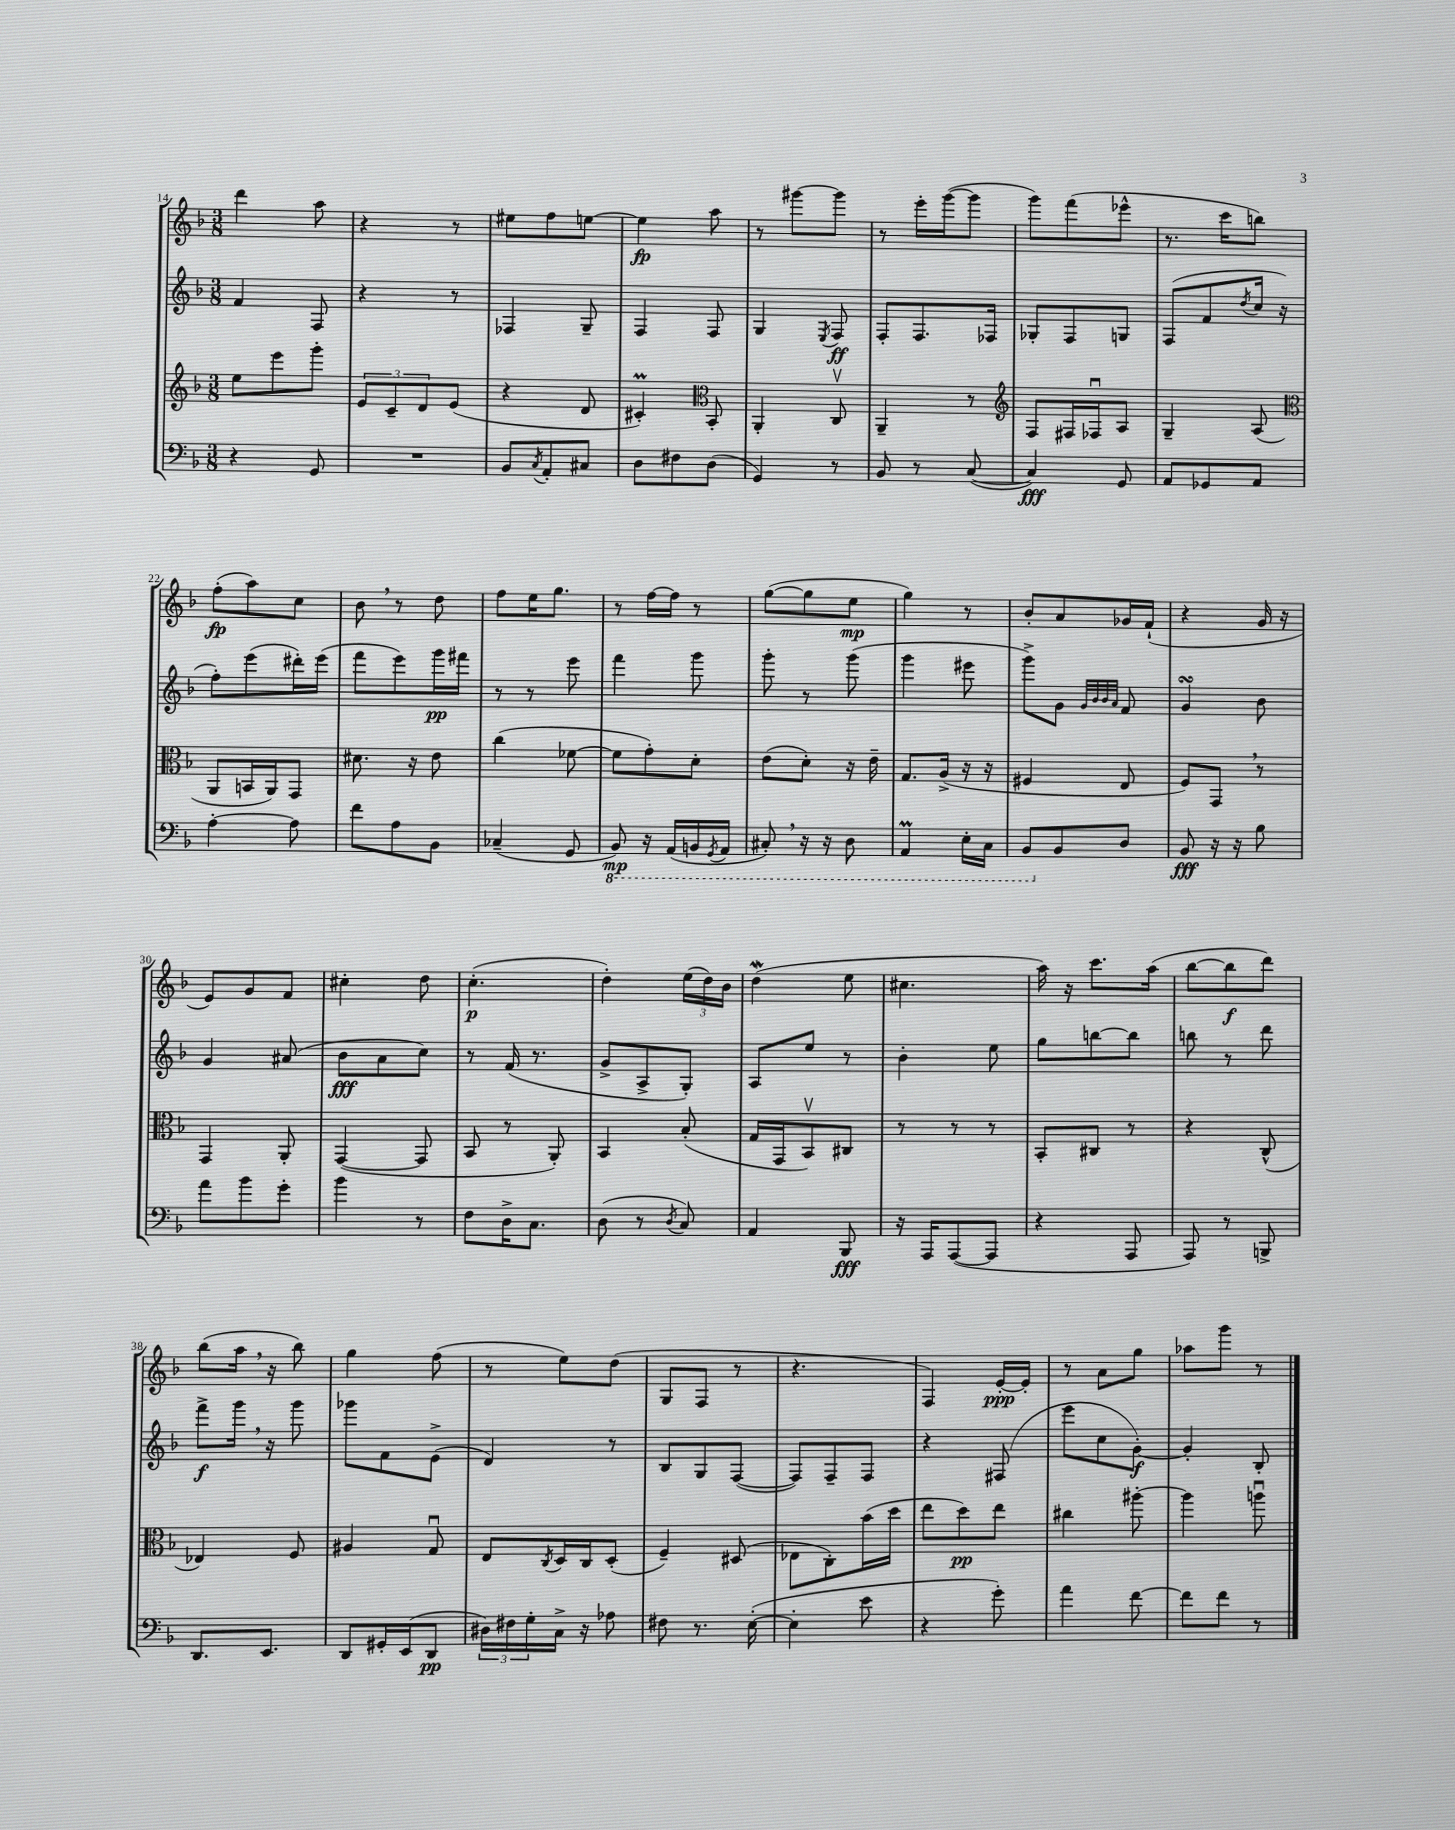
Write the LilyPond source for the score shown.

<<
\new StaffGroup <<
\new Staff = "s0" {
    \clef treble \key f \major \numericTimeSignature \time 3/8
    d'''4 a''8 |
    r4 r8 |
    eis''8 f''8 e''8~ |
    e''4\fp a''8 |
    r8 gis'''8~ gis'''8 |
    r8 e'''16-. g'''16~( g'''8 |
    g'''8) f'''8( ees'''8-^ |
    r8. c'''16 b''8) |
    f''8-.\fp( a''8) c''8 |
    bes'8 \breathe r8 d''8 |
    f''8 e''16 g''8. |
    r8 f''16~ f''16 r8 |
    g''8~( g''8 e''8\mp |
    g''4) r8 |
    bes'8-. a'8 ges'16 f'16-!( |
    r4 g'16 r16 |
    e'8) g'8 f'8 |
    cis''4-. d''8 |
    c''4.-.\p( |
    d''4-.) \tuplet 3/2 { e''16( d''16) bes'16 } |
    d''4\mordent( e''8 |
    cis''4. |
    a''16) r16 c'''8. a''16( |
    bes''8~ bes''8\f d'''8) |
    bes''8( a''16 \breathe r16 bes''8) |
    g''4 f''8( |
    r8 e''8) d''8( |
    g8 f8 r8 |
    r4. |
    f4) e'16~-.\ppp e'16-. |
    r8 a'8 g''8 |
    aes''8 g'''8 r8 \bar "|." |
}
\new Staff = "s1" {
    \clef treble \key f \major \numericTimeSignature \time 3/8
    f'4 f8 |
    r4 r8 |
    fes4 g8-- |
    f4 f8 |
    g4 \acciaccatura { e8 } f8\ff |
    f8-. f8. fes16 |
    ges8-. f8 g8 |
    f8( f'8 \acciaccatura { d''8 } c''16 r16 |
    f''8-.) e'''8( dis'''16-.) e'''16( |
    f'''8 e'''8) g'''16\pp fis'''16 |
    r8 r8 e'''8 |
    f'''4 g'''8 |
    g'''8-. r8 g'''8( |
    g'''4 eis'''8 |
    g'''8->) g'8 \grace { g'32 bes'32 bes'32 a'32 } f'8 |
    g'4\turn bes'8 |
    g'4 ais'8( |
    bes'8\fff a'8 c''8) |
    r8 f'16( r8. |
    g'8-> a8-> g8-.) |
    a8 e''8 r8 |
    bes'4-. e''8 |
    g''8 b''8~ b''8 |
    b''8 r8 d'''8 |
    f'''8->\f g'''16 \breathe r16 g'''8 |
    ges'''8 f'8 e'8->( |
    d'4) r8 |
    bes8 g8 f8~( |
    f8) f8-- f8 |
    r4 fis8( |
    e'''8 c''8 g'8~-.\f) |
    g'4-. bes8-. \bar "|." |
}
\new Staff = "s2" {
    \clef treble \key f \major \numericTimeSignature \time 3/8
    e''8 e'''8 g'''8-. |
    \tuplet 3/2 { e'8 c'8-- d'8 } e'8( |
    r4 d'8 |
    cis'4-.\prall) \clef alto bes,8-. |
    a,4-. c8\upbow |
    a,4-- r8 |
    \clef treble f8 fis16 fes16\downbow a8 |
    g4-- a8( |
    \clef alto a,8 b,16 a,16) g,8 |
    dis'8. r16 e'8 |
    c''4( fes'8~ |
    fes'8 g'8-.) d'8-. |
    e'8( d'8-.) r16 e'16-- |
    g8. a16->( r16 r16 |
    fis4 e8 |
    f8) g,8 \breathe r8 |
    g,4 a,8-. |
    g,4~( g,8 |
    bes,8 r8 a,8-.) |
    bes,4 bes8-.( |
    g16 g,16 bes,8\upbow) cis8 |
    r8 r8 r8 |
    bes,8-. cis8 r8 |
    r4 c8-^( |
    ees4) f8 |
    ais4 g8\downbow |
    e8 \acciaccatura { c8 } d16 c16 d8-.( |
    f4--) dis8( |
    ees8 c8-.) bes'16( d''16 |
    e''8 d''8\pp) e''8 |
    cis''4 ais''8~-. |
    ais''4 a''8\downbow \bar "|." |
}
\new Staff = "s3" {
    \clef bass \key f \major \numericTimeSignature \time 3/8
    r4 g,8 |
    R4. |
    bes,8 \acciaccatura { c8 } a,8-. cis8 |
    d8 fis8 d8( |
    g,4) r8 |
    bes,8 r8 c8~( |
    c4\fff) g,8 |
    a,8 ges,8 a,8 |
    a4~-. a8 |
    f'8 a8 bes,8 |
    ces4--( g,8 |
    \ottava #-1 bes,,8\mp) r16 a,,16( b,,16 \acciaccatura { g,,8 } a,,16 |
    cis,8-.) \breathe r16 r16 d,8 |
    a,,4\prall e,16-. c,16 |
    bes,,8 \ottava #0 bes,8 d8 |
    bes,8\fff r16 r16 bes8 |
    a'8 bes'8 g'8-. |
    bes'4 r8 |
    f8 d16-> c8. |
    d8( r8 \acciaccatura { d8 } c8) |
    a,4 bes,,8\fff |
    r16 a,,16 a,,8~( a,,8 |
    r4 a,,8 |
    a,,8) r8 b,,8-> |
    d,8. e,8. |
    d,8 gis,16-. e,16( d,8\pp |
    \tuplet 3/2 { dis16) fis16 g16-. } c16-> r16 aes8 |
    fis8 r8. e16~-.( |
    e4-. e'8 |
    r4 g'8-.) |
    a'4 f'8~ |
    f'8 f'8 r8 \bar "|." |
}
>>
>>
\layout { \context { \Score currentBarNumber = #14 } }
